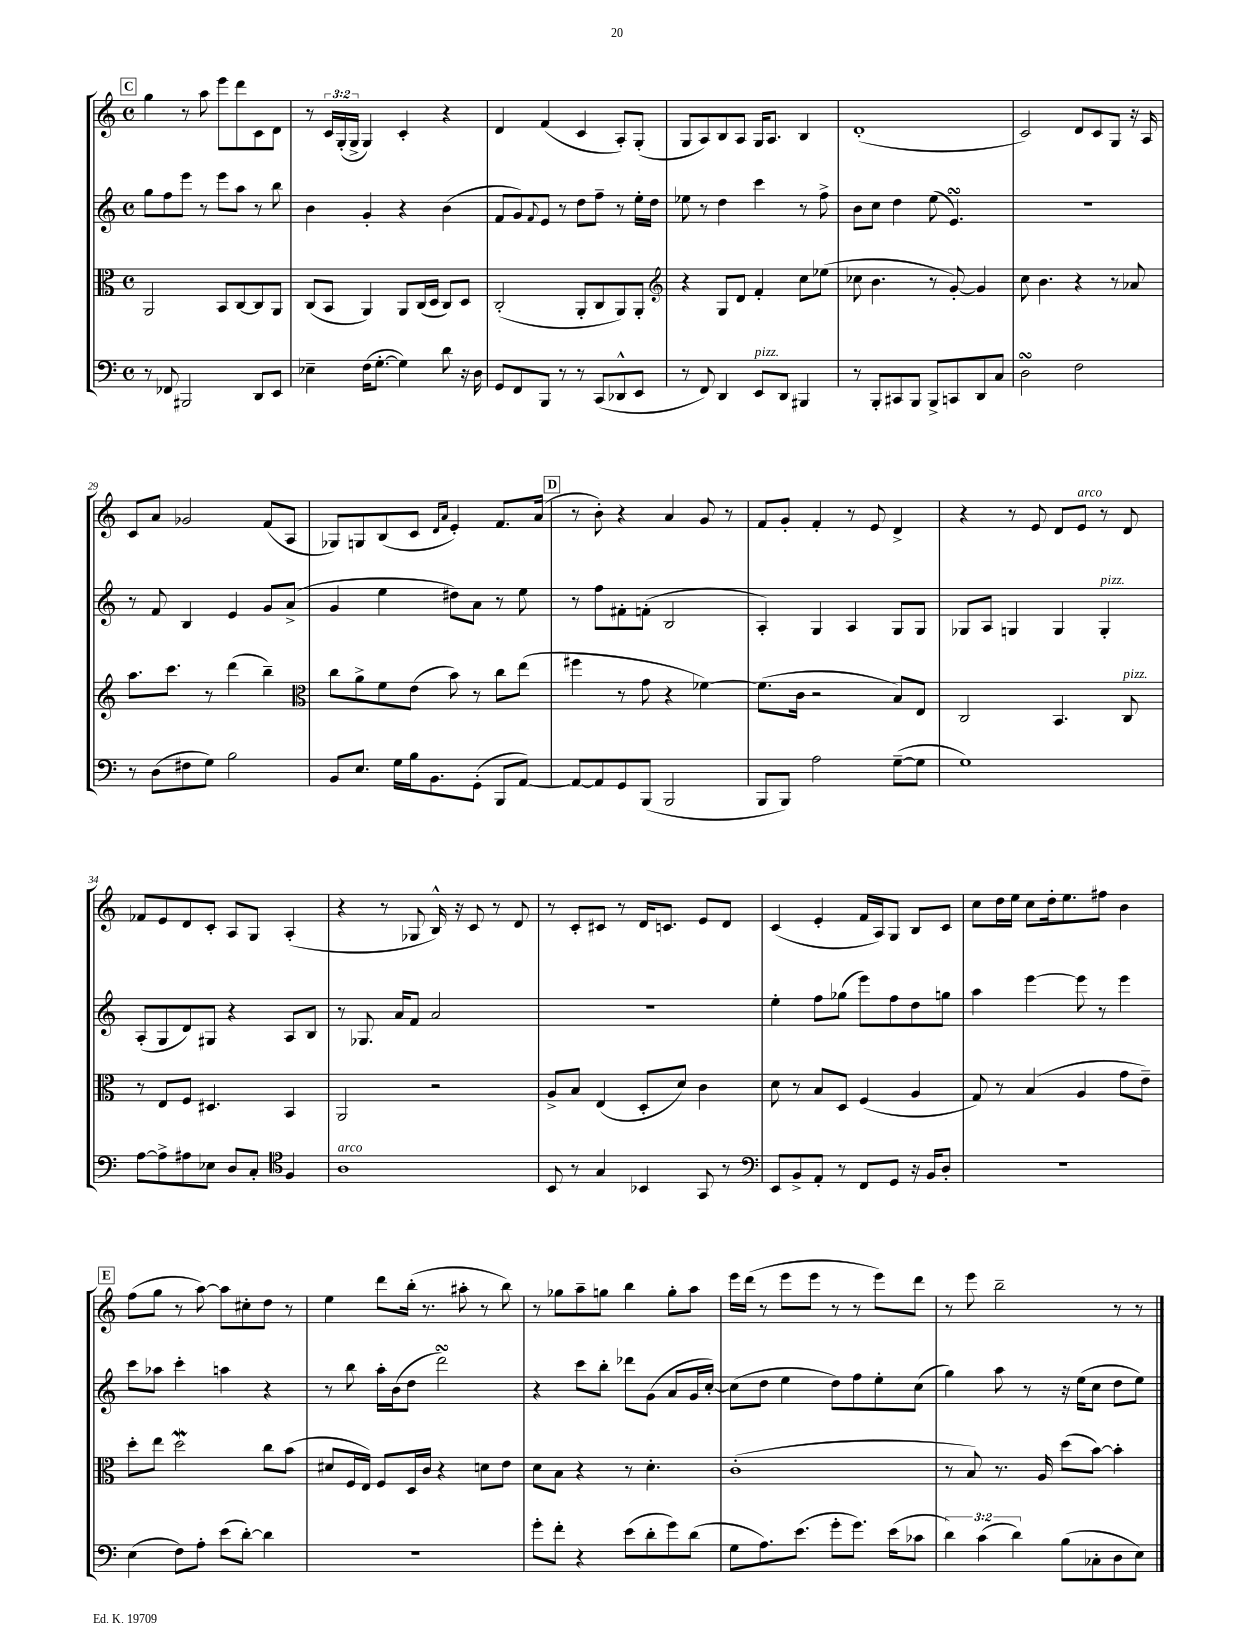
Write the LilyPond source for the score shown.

<<
\new StaffGroup <<
\new Staff = "s0" {
    \clef treble \key c \major \defaultTimeSignature \time 4/4 \override Staff.TupletNumber.text = #tuplet-number::calc-fraction-text
    \mark \markup { \box "C" } g''4 r8 a''8 e'''8 d'''8 c'8 d'8 |
    r8 \tuplet 3/2 { c'16 g16-.( g16-> } g4) c'4-. r4 |
    d'4 f'4( c'4 a8-.) g8-.( |
    g8 a8) b8 a8 g16 a8. b4 |
    d'1-.( |
    c'2) d'8 c'8 g8 r16 a16 |
    c'8 a'8 ges'2 f'8( a8 |
    ges8) g8 b8( c'8 \grace { d'16 a'16 } e'4-.) f'8. a'16( |
    \mark \markup { \box "D" } r8 b'8-.) r4 a'4 g'8 r8 |
    f'8 g'8-. f'4-. r8 e'8 d'4-> |
    r4 r8 e'8 d'8 e'8^\markup { \italic "arco" } r8 d'8 |
    fes'8 e'8 d'8 c'8-. a8 g8 a4-.( |
    r4 r8 ges8 b16-^) r16 c'8 r8 d'8 |
    r8 c'8-. cis'8 r8 d'16 c'8. e'8 d'8 |
    c'4( e'4-. f'16 a16) g8 b8 c'8 |
    c''8 d''16 e''16 c''8 d''16-. e''8. fis''8 b'4 |
    \mark \markup { \box "E" } f''8( g''8 r8 a''8~) a''8 cis''8-. d''8 r8 |
    e''4 d'''8 b''16-.( r8. ais''8-. r8 b''8) |
    r8 ges''8 a''8-- g''8 b''4 g''8-. a''8 |
    e'''16 d'''16( r8 e'''8 e'''8 r8 r8 e'''8) d'''8 |
    r8 e'''8 b''2-- r8 r8 \bar "|." |
}
\new Staff = "s1" {
    \clef treble \key c \major \defaultTimeSignature \time 4/4
    \mark \markup { \box "C" } g''8 f''8 e'''8 r8 e'''8 a''8 r8 b''8 |
    b'4 g'4-. r4 b'4( |
    f'8 g'8) \appoggiatura { f'8 } e'8 r8 d''8 f''8-- r8 e''16-. d''16 |
    ees''8 r8 d''4 c'''4 r8 f''8-> |
    b'8 c''8 d''4 e''8( e'4.\turn) |
    R1 |
    r8 f'8 b4 e'4 g'8 a'8->( |
    g'4 e''4 dis''8) a'8 r8 e''8 |
    \mark \markup { \box "D" } r8 f''8 fis'8-. f'8-.( b2 |
    a4-.) g4 a4 g8 g8 |
    ges8 a8 g4 g4 g4-.^\markup { \italic "pizz." } |
    a8-.( g8 d'8) gis8 r4 a8 b8 |
    r8 ges8. a'16 f'8 a'2 |
    R1 |
    e''4-. f''8 ges''8( e'''8) f''8 d''8 g''8 |
    a''4 e'''4~ e'''8 r8 e'''4 |
    \mark \markup { \box "E" } c'''8 aes''8 c'''4-. a''4 r4 |
    r8 b''8 a''16-. b'16( d''8 d'''2\turn) |
    r4 c'''8 b''8-. des'''8 g'8( a'8 g'16 c''16~-.) |
    c''8( d''8 e''4 d''8) f''8 e''8-. c''8( |
    g''4) a''8 r8 r16 e''16( c''8 d''8 e''8) \bar "|." |
}
\new Staff = "s2" {
    \clef alto \key c \major \defaultTimeSignature \time 4/4
    \mark \markup { \box "C" } a,2 b,8 c8~ c8 a,8 |
    c8( b,8 a,4) a,8 c16( d16 c8) d8 |
    c2-.( a,8-. c8 a,8) a,8-. |
    \clef treble r4 g8 d'8 f'4-. c''8 ees''8( |
    ces''8 b'4. r8 g'8~-.) g'4 |
    c''8 b'4. r4 r8 aes'8 |
    a''8. c'''8. r8 d'''4( b''4--) |
    \clef alto c''8 a'8-> f'8 e'8( b'8) r8 c''8 e''8( |
    \mark \markup { \box "D" } fis''4 r8 g'8 r4 fes'4~) |
    fes'8.( c'16 r2 b8) e8 |
    c2 b,4. c8^\markup { \italic "pizz." } |
    r8 e8 f8 dis4. b,4 |
    a,2 r2 |
    a8-> b8 e4( d8-. d'8) c'4 |
    d'8 r8 b8 d8 f4( a4 |
    g8) r8 b4( a4 g'8 e'8--) |
    \mark \markup { \box "E" } d''8-. e''8 d''2\mordent c''8 b'8( |
    dis'8 f16 e16) f8 d16 c'16 r4 d'8 e'8 |
    d'8 b8 r4 r8 d'4.-. |
    c'1-.( |
    r8 b8) r8. a16 d''8( b'8~) b'4-. \bar "|." |
}
\new Staff = "s3" {
    \clef bass \key c \major \defaultTimeSignature \time 4/4 \override Staff.TupletNumber.text = #tuplet-number::calc-fraction-text
    \mark \markup { \box "C" } r8 fes,8 bis,,2 d,8 e,8 |
    ees4-- f16( g8.~-. g4) d'8 r16 d16 |
    g,8 f,8 b,,8 r8 r8 c,8( des,8-^ e,8 |
    r8 f,8) d,4 e,8^\markup { \italic "pizz." } d,8 bis,,4 |
    r8 b,,8-. cis,8 b,,8 b,,8-> c,8 d,8 c8 |
    d2\turn f2 |
    r8 d8( fis8 g8) b2 |
    b,8 e8. g16 b16 b,8. g,8-.( b,,8 a,8~) |
    \mark \markup { \box "D" } a,8~ a,8 g,8 b,,8( b,,2 |
    b,,8 b,,8) a2 g8~--( g8 |
    g1) |
    a8~ a8-> ais8 ees8 d8 c8-. \clef tenor f4 |
    a1^\markup { \italic "arco" } |
    b,8 r8 g4 bes,4 g,8 r8 |
    \clef bass e,8 b,8-> a,8-. r8 f,8 g,8 r16 b,16 d8-. |
    R1 |
    \mark \markup { \box "E" } e4( f8) a8-. e'8( d'8~-.) d'4 |
    R1 |
    g'8-. f'8-. r4 e'8( d'8-. g'8) d'8( |
    g8 a8.) e'8.( g'8-. g'8.) e'16( ces'8 |
    \tuplet 3/2 { d'4) c'4( d'4) } b8( ces8-. d8 e8) \bar "|." |
}
>>
>>
\layout { \context { \Score currentBarNumber = #23 } }
